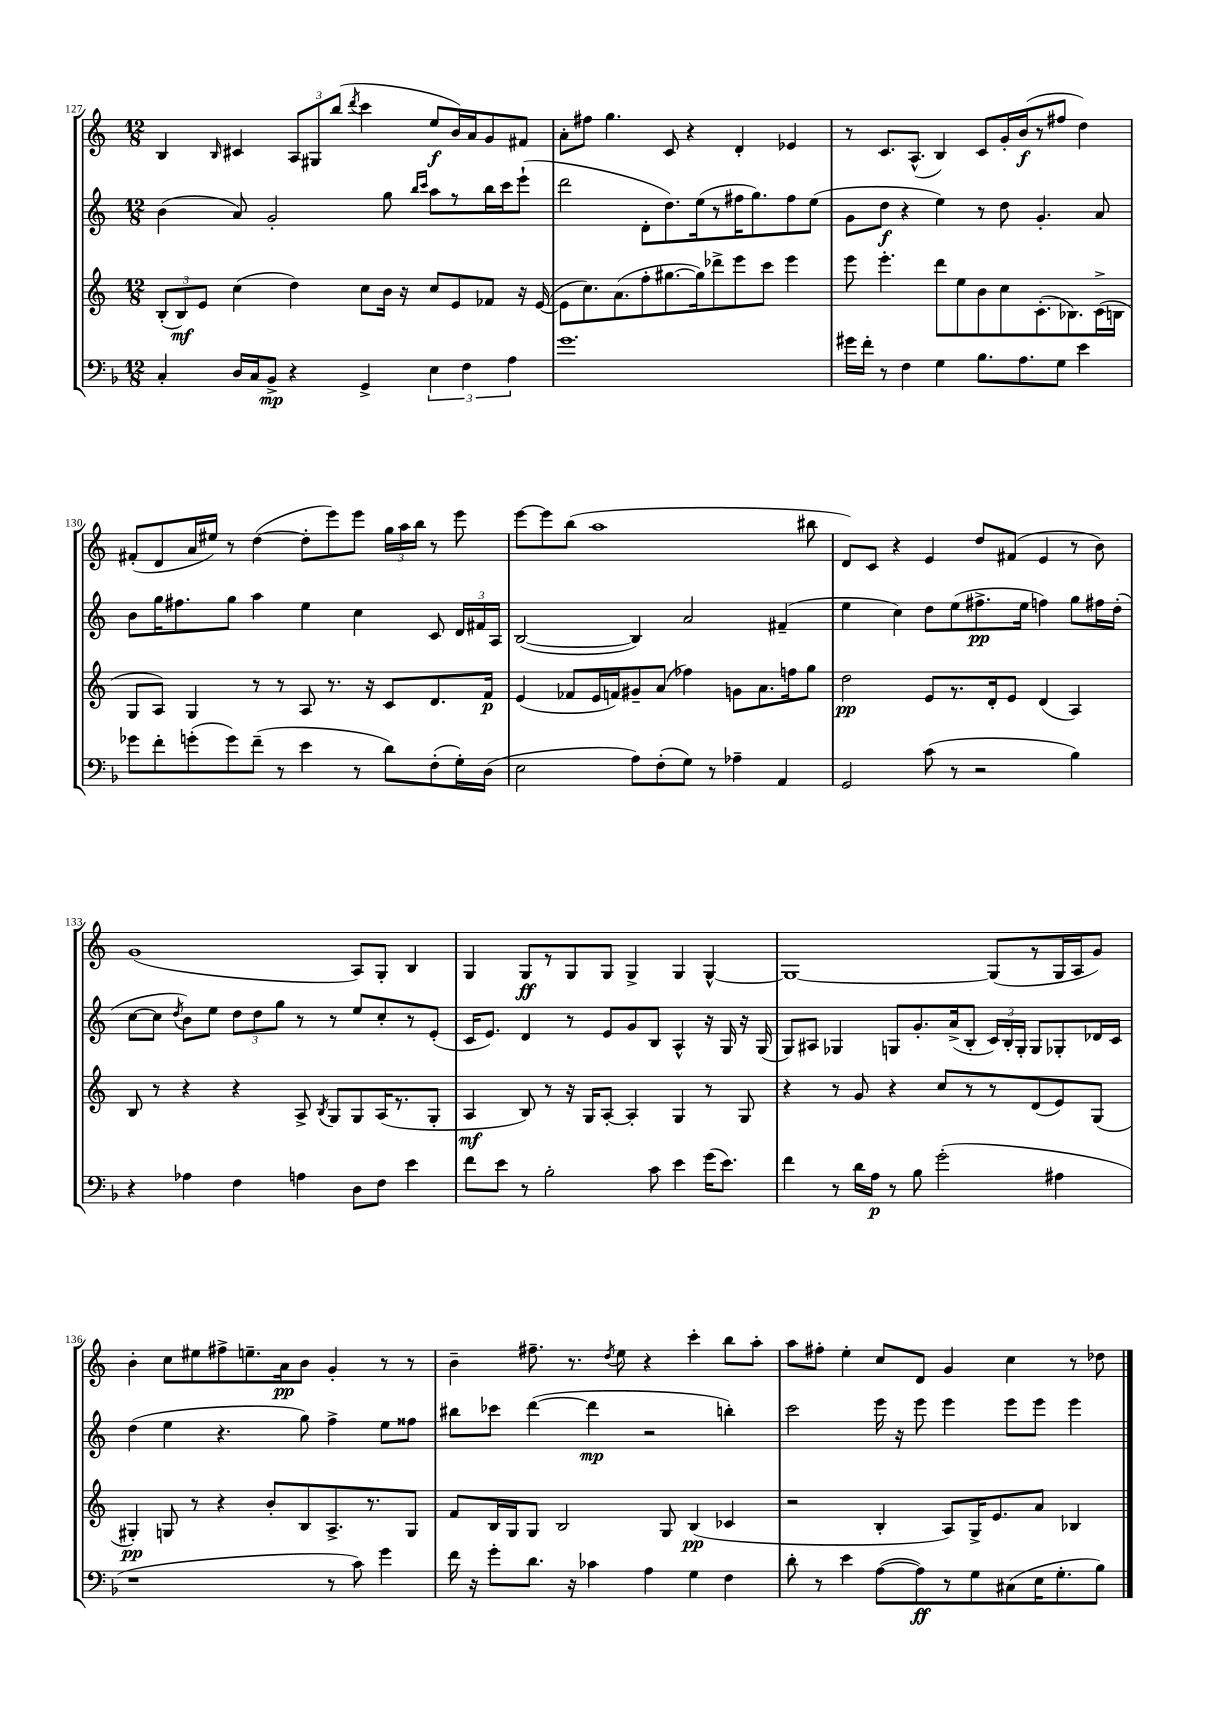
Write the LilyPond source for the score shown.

<<
\new StaffGroup <<
\new Staff = "s0" {
    \clef treble \key c \major \numericTimeSignature \time 12/8
    \autoBeamOff b4 \grace { b16 } cis'4 \tuplet 3/2 { a8[ gis8 b''8]( } \acciaccatura { d'''8 } c'''4 e''8[\f b'16) a'16 g'8 fis'8] |
    a'8[-. fis''8] g''4. c'8 r4 d'4-. ees'4 |
    r8 c'8.[ a8.]-^( b4) c'8[ g'16-. b'16\f( r8 fis''8] d''4) |
    fis'8[-.( d'8 a'16 eis''16]) r8 d''4~( d''8[-. e'''8) e'''8] \tuplet 3/2 { g''16[ a''16 b''16] } r8 e'''8 |
    e'''8[~ e'''8 b''8]( a''1 bis''8 |
    d'8[) c'8] r4 e'4 d''8[ fis'8]( e'4 r8 b'8) |
    g'1( a8[) g8]-. b4 |
    g4 g8[\ff r8 g8 g8] g4-> g4 g4~-^ |
    g1~ g8[( r8 g16 a16 g'8]) |
    b'4-. c''8[ eis''8 fis''8-> e''8.-- a'16\pp b'8] g'4-. r8 r8 |
    b'4-- fis''8.-- r8. \acciaccatura { d''8 } e''8 r4 c'''4-. b''8[ a''8]-. |
    a''8[ fis''8]-. e''4-. c''8[ d'8] g'4 c''4 r8 des''8 \bar "|." |
}
\new Staff = "s1" {
    \clef treble \key c \major \numericTimeSignature \time 12/8
    \autoBeamOff b'4( a'8) g'2-. g''8 \grace { b''16[ c'''16] } a''8[ r8 b''16 c'''16 e'''8]-!( |
    d'''2 d'8[-. d''8.) e''16( r8 fis''16 g''8.) fis''8 e''8]( |
    g'8[ d''8]\f r4 e''4) r8 d''8 g'4.-. a'8 |
    b'8[ g''16 fis''8. g''8] a''4 e''4 c''4 c'8 \tuplet 3/2 { d'16[ fis'16 a16] } |
    b2~( b4) a'2 fis'4--( |
    e''4 c''4) d''8[ e''8( fis''8.->\pp e''16] f''4) g''8[ fis''16 d''16]-.( |
    c''8[~ c''8] \acciaccatura { d''8 } b'8[) e''8] \tuplet 3/2 { d''8[ d''8 g''8] } r8 r8 e''8[ c''8-. r8 e'8]-.( |
    c'16[ e'8.]) d'4 r8 e'8[ g'8 b8] a4-^ r16 g16 r16 g16( |
    g8[) ais8] ges4 g8[ g'8.-. a'16->( b8]-. \tuplet 3/2 { c'16[) b16-. g16]-. } g8[ ges8-. des'16 c'16] |
    d''4( e''4 r4. g''8) f''4-> e''8[ fisis''8] |
    bis''8[ ces'''8] d'''4~( d'''4\mp r2 b''4-.) |
    c'''2 e'''16 r16 e'''8 e'''4 e'''8[ e'''8] e'''4 \bar "|." |
}
\new Staff = "s2" {
    \clef treble \key c \major \numericTimeSignature \time 12/8
    \autoBeamOff \tuplet 3/2 { b8[-.( b8\mf) e'8] } c''4( d''4) c''8[ b'16] r16 c''8[ e'8 fes'8] r16 e'16~( |
    e'8[ c''8.) a'8.( f''8-. gis''8.~ gis''16) des'''8-> e'''8 c'''8] e'''4 |
    e'''8 e'''4.-. d'''8[ e''8 b'8 c''8 c'8.-.( bes8.) c'16->( b16] |
    g8[ a8]) g4 r8 r8 a8 r8. r16 c'8[ d'8. f'16]\p |
    e'4( fes'8[ e'16 f'16) gis'8-- a'8]( fes''4) g'8[ a'8. f''16 g''8] |
    d''2\pp e'8[ r8. d'16-. e'8] d'4( a4) |
    b8 r8 r4 r4 a8-> \acciaccatura { b8 } g8[ g8 a16( r8. g8]-. |
    a4\mf b8) r8 r16 g16[ a8]~-. a4-. g4 r8 g8 |
    r4 r8 g'8 r4 c''8[ r8 r8 d'8( e'8) g8]( |
    gis4-.\pp) g8 r8 r4 b'8[-. b8 a8.-> r8. g8] |
    f'8[ b16 g16 g8] b2 g8 b4\pp( ces'4 |
    r2 b4-. a8[) g16-> e'8. a'8] bes4 \bar "|." |
}
\new Staff = "s3" {
    \clef bass \key f \major \numericTimeSignature \time 12/8
    \autoBeamOff c4-. d16[ c16 bes,8]->\mp r4 g,4-> \tuplet 3/2 { e4 f4 a4 } |
    g'1. |
    gis'16[ f'16]-. r8 f4 g4 bes8.[ a8. g8] e'4 |
    ges'8[ f'8-. g'8-.( g'8) f'8]--( r8 e'4 r8 d'8[) f8-.( g16-.) d16]( |
    e2 a8[) f8-.( g8]) r8 aes4-- a,4 |
    g,2 c'8( r8 r2 bes4) |
    r4 aes4 f4 a4 d8[ f8] e'4 |
    f'8[ e'8] r8 bes2-. c'8 e'4 g'16[( e'8.]) |
    f'4 r8 d'16[ a16]\p r8 bes8 g'2-.( ais4 |
    r1 r8 c'8) g'4 |
    f'16 r16 g'8[-. d'8.] r16 ces'4 a4 g4 f4 |
    d'8-. r8 e'4 a8[~( a8\ff) r8 g8 cis8( e16 g8.-. bes8]) \bar "|." |
}
>>
>>
\layout { \context { \Score currentBarNumber = #127 } }
